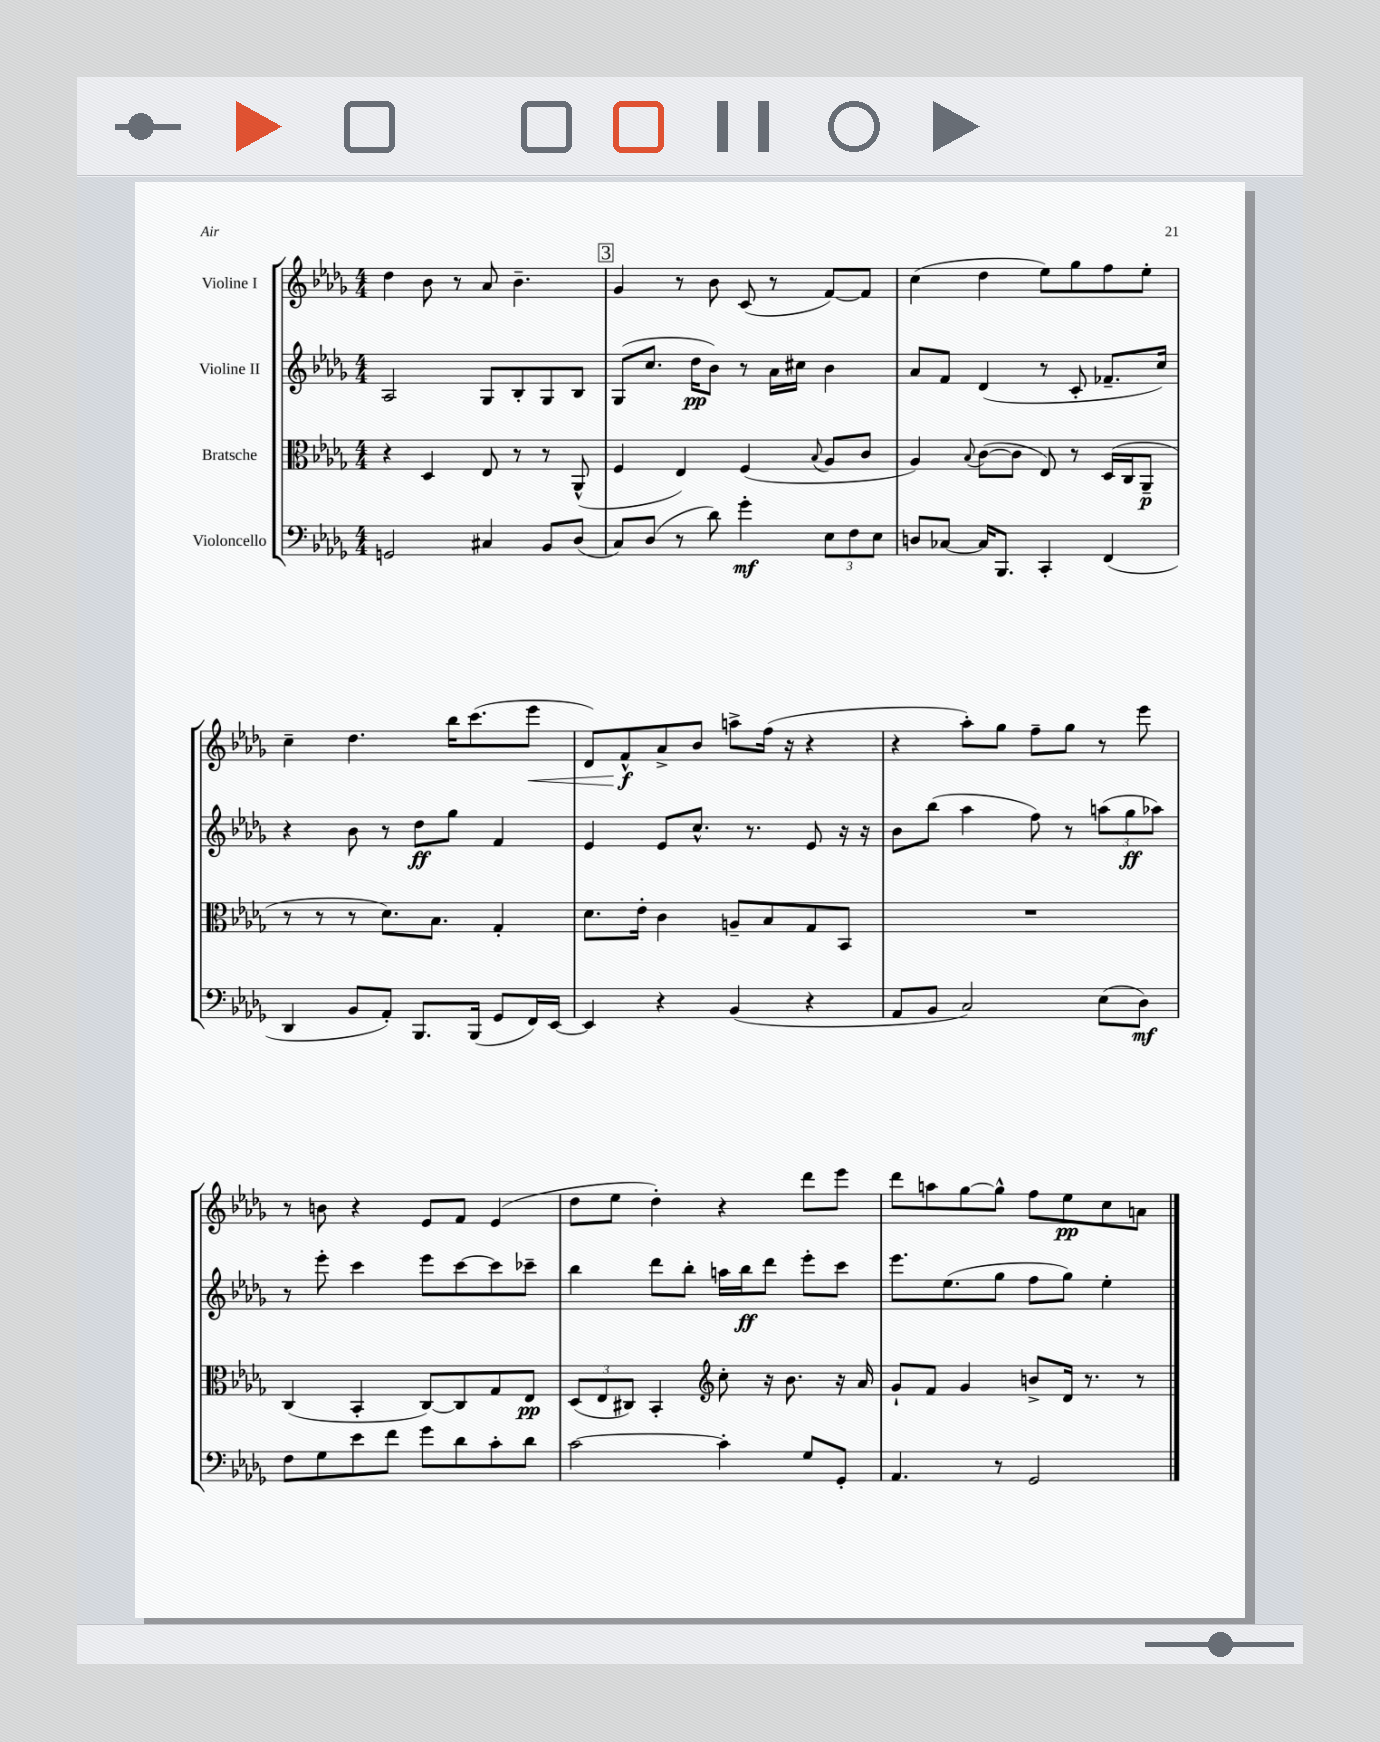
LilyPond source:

<<
\new StaffGroup <<
\new Staff = "s0" \with { instrumentName = "Violine I" } {
    \clef treble \key des \major \numericTimeSignature \time 4/4
    des''4 bes'8 r8 aes'8 bes'4.-- |
    \mark \markup { \box "3" } ges'4 r8 bes'8 c'8( r8 f'8~) f'8 |
    c''4( des''4 ees''8) ges''8 f''8 ees''8-. |
    c''4-- des''4. bes''16 c'''8.( ees'''8\< |
    des'8) f'8-^\f\! aes'8-> bes'8 a''8-> f''16( r16 r4 |
    r4 aes''8-.) ges''8 f''8-- ges''8 r8 ees'''8 |
    r8 b'8 r4 ees'8 f'8 ees'4( |
    des''8 ees''8 des''4-.) r4 des'''8 ees'''8 |
    des'''8 a''8 ges''8~ ges''8-^ f''8 ees''8\pp c''8 a'8 \bar "|." |
}
\new Staff = "s1" \with { instrumentName = "Violine II" } {
    \clef treble \key des \major \numericTimeSignature \time 4/4
    aes2 ges8 bes8-. ges8 bes8 |
    \mark \markup { \box "3" } ges8( c''8. des''16\pp bes'8) r8 aes'16 cis''16 bes'4 |
    aes'8 f'8 des'4( r8 c'8-. fes'8.-- c''16) |
    r4 bes'8 r8 des''8\ff ges''8 f'4 |
    ees'4 ees'8 c''8.-^ r8. ees'8 r16 r16 |
    bes'8 bes''8( aes''4 f''8) r8 \tuplet 3/2 { a''8( ges''8\ff aes''8) } |
    r8 ees'''8-. c'''4 ees'''8 c'''8~ c'''8 ces'''8-- |
    bes''4 des'''8 bes''8-. a''16 bes''16\ff des'''8 ees'''8-. c'''8 |
    ees'''8. ees''8.( ges''8 f''8 ges''8) ees''4-. \bar "|." |
}
\new Staff = "s2" \with { instrumentName = "Bratsche" } {
    \clef alto \key des \major \numericTimeSignature \time 4/4
    r4 des4 ees8 r8 r8 aes,8-^( |
    \mark \markup { \box "3" } f4 ees4) f4( \appoggiatura { bes8 } aes8 c'8 |
    aes4) \appoggiatura { bes8 } c'8~( c'8 ees8) r8 des16( c16 aes,8--\p |
    r8 r8 r8 des'8.) bes8. ges4-. |
    des'8. ees'16-. c'4 a8-- bes8 ges8 bes,8 |
    R1 |
    c4( bes,4-. c8~) c8 ges8 ees8\pp |
    \tuplet 3/2 { des8( ees8 cis8) } bes,4-. \clef treble c''8-. r16 bes'8. r16 aes'16 |
    ges'8-! f'8 ges'4 b'8-> des'16 r8. r8 \bar "|." |
}
\new Staff = "s3" \with { instrumentName = "Violoncello" } {
    \clef bass \key des \major \numericTimeSignature \time 4/4
    g,2 cis4 bes,8 des8( |
    \mark \markup { \box "3" } c8) des8( r8 des'8) ges'4-.\mf \tuplet 3/2 { ees8 f8 ees8 } |
    d8 ces8~ ces16 bes,,8. c,4-. f,4( |
    des,4 bes,8 aes,8-.) bes,,8. bes,,16( ges,8 f,16) ees,16~ |
    ees,4 r4 bes,4( r4 |
    aes,8 bes,8 c2) ees8( des8\mf) |
    f8 ges8 ees'8 f'8 ges'8 des'8 c'8-. des'8 |
    c'2~ c'4-. ges8 ges,8-. |
    aes,4. r8 ges,2 \bar "|." |
}
>>
>>
\layout { \context { \Score \remove "Bar_number_engraver" } }
